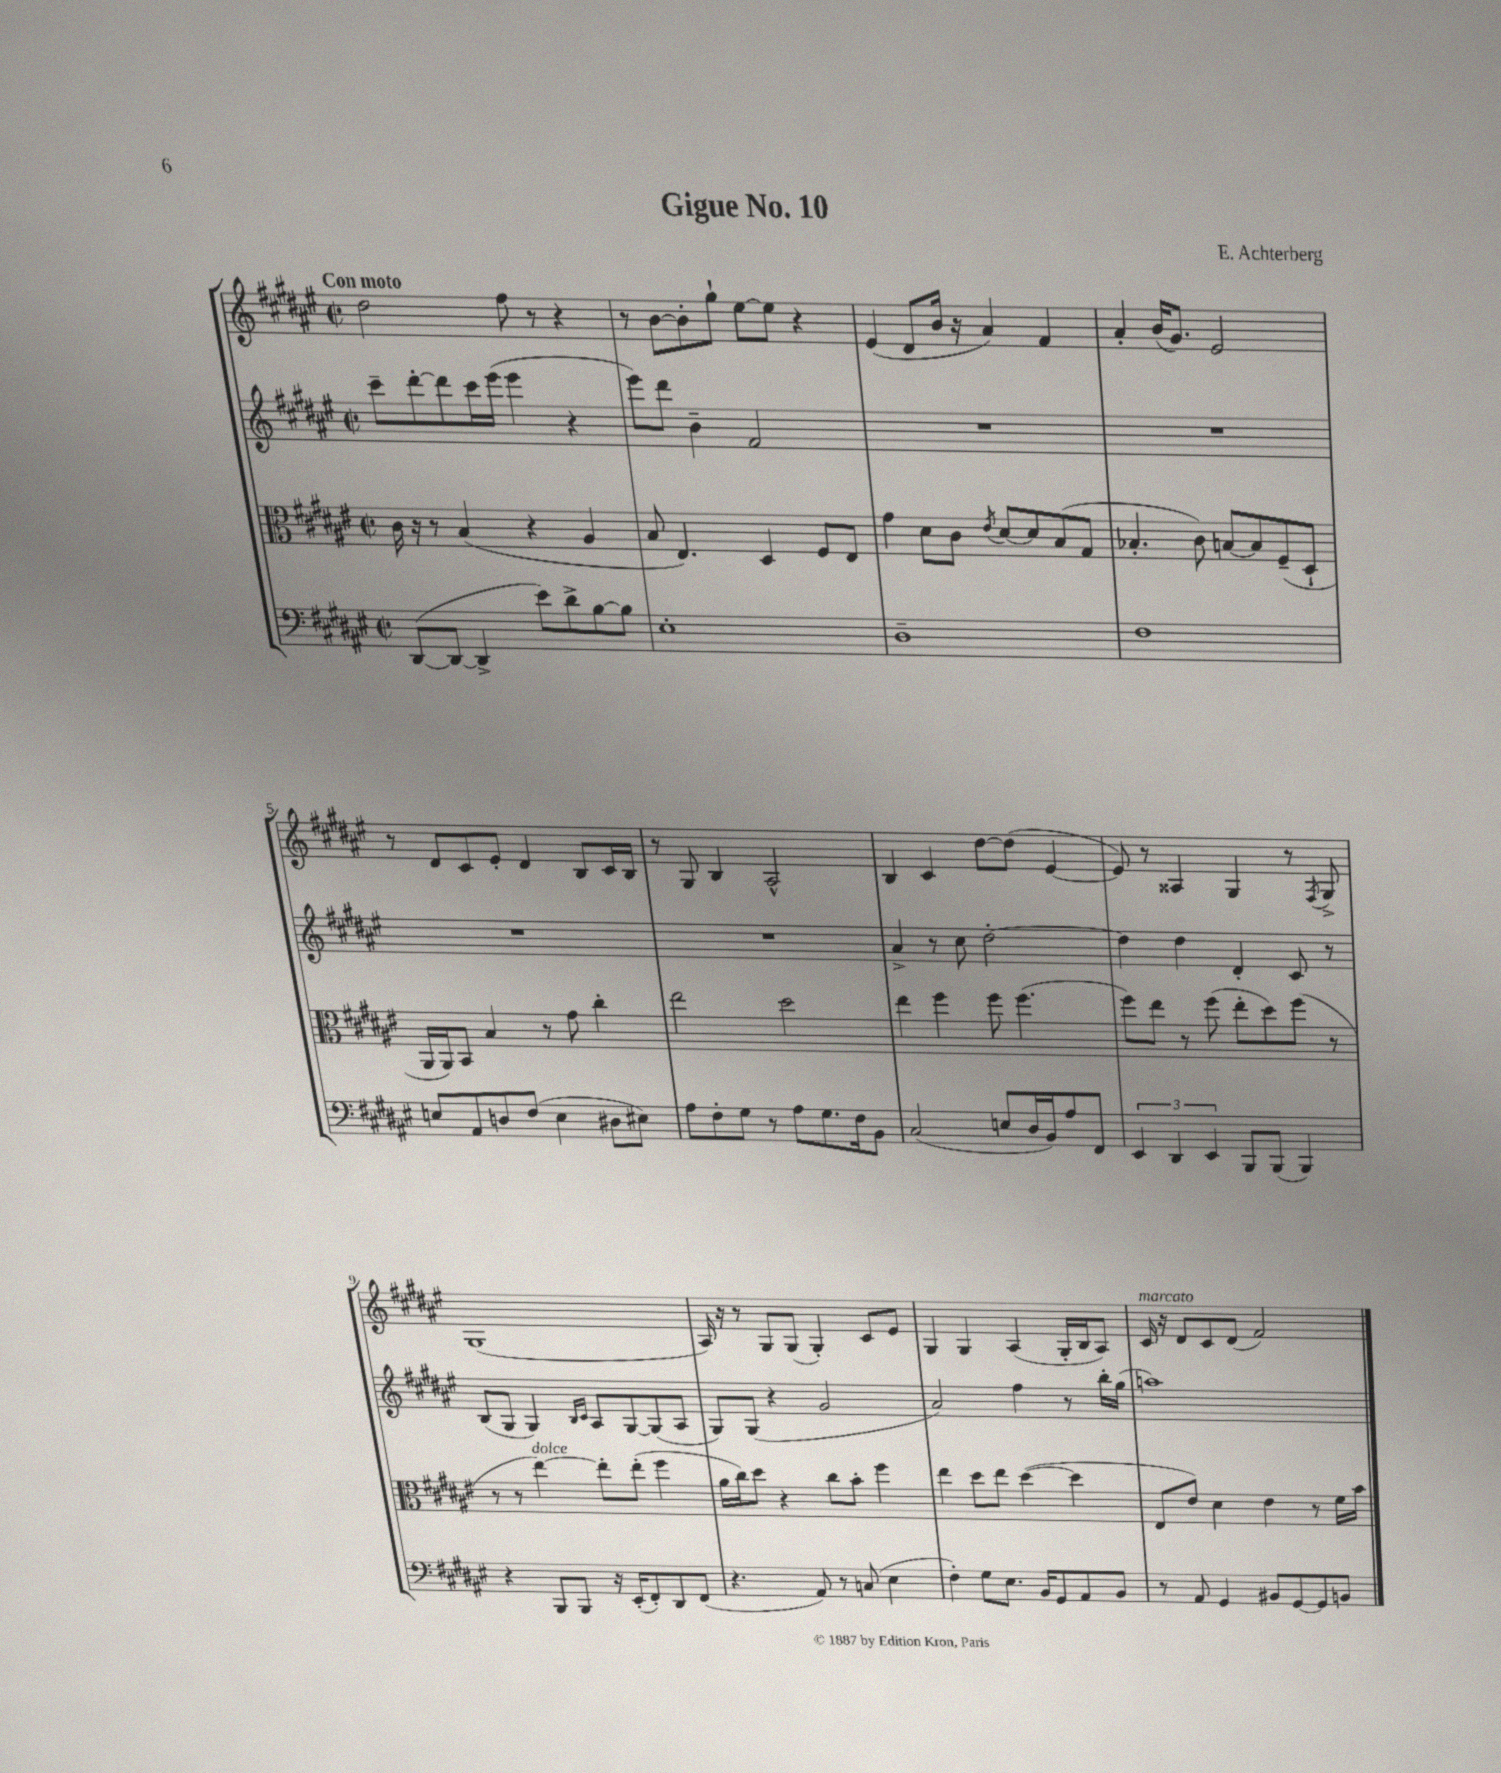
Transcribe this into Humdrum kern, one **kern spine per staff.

**kern	**kern	**kern	**kern
*part4	*part3	*part2	*part1
*staff4	*staff3	*staff2	*staff1
*clefF4	*clefC3	*clefG2	*clefG2
*k[f#c#g#d#a#e#]	*k[f#c#g#d#a#e#]	*k[f#c#g#d#a#e#]	*k[f#c#g#d#a#e#]
*M2/2	*M2/2	*M2/2	*M2/2
*met(c|)	*met(c|)	*met(c|)	*met(c|)
=1	=1	=1	=1
!	!	!	!LO:TX:a:B:t=Con moto
([8DD#/L	16c#\	8ccc#~\L	2dd#\
.	16r	.	.
8DD#/J_	8r	[8ddd#'\	.
4DD#^/]	(4B/	8ddd#\]	.
.	.	16ccc#\L	.
.	.	(16eee#\JJ	.
8e#\L)	4r	4eee#\	8ff#\
8d#^\	.	.	8r
[8B\	4A#/	4r	4r
8B\J]	.	.	.
=2	=2	=2	=2
1E#'	8B/	8eee#\L)	8r
.	4.E#/)	8ddd#\J	[8b\L
.	.	4b~\	8b'\]
.	.	.	8gg#`\J
.	4D#/	2f#/	[8ee#\L
.	.	.	8ee#\J]
.	8F#/L	.	4r
.	8E#/J	.	.
=3	=3	=3	=3
1D#~	4g#\	1r	(4e#/
.	8d#\L	.	8d#/L
.	8c#\J	.	16b/Jk
.	.	.	16r
.	8qe#/	.	.
.	[8d#/L	.	4a#/)
.	8d#/]	.	.
.	(8B/	.	4f#/
.	8G#/J	.	.
=4	=4	=4	=4
1F#	4.B-X'/	1r	4a#'/
.	.	.	(16b/KL
.	.	.	8.g#/J)
.	8c#\)	.	.
.	[8Bn/L	.	2e#/
.	8B/]	.	.
.	(8F#~/	.	.
.	8D#`/J	.	.
!!LO:LB:g=z
=5	=5	=5	=5
8En/L	16AA#/LL	1r	8r
.	16AA#/J)	.	.
8AA#/	8BB/J	.	8d#/L
8Dn/	4B/	.	8c#/
(8F#/J	.	.	8e#'/J
4E\	8r	.	4d#/
.	8g#\	.	.
8D#X\L	4cc#'\	.	8B/L
8E#X\J)	.	.	16c#/L
.	.	.	16B/JJ
=6	=6	=6	=6
8A#\L	2ee#\	1r	8r
8F#'\	.	.	8G#/
8G#\J	.	.	4B/
8r	.	.	.
8A#\L	2dd#\	.	2A#^^/
8.G#\	.	.	.
16F#\k	.	.	.
8BB\J	.	.	.
=7	=7	=7	=7
(2C#/	4ee#\	4a#^/	4B/
.	4ff#\	8r	4c#/
.	.	8cc#\	.
8En/L	8ff#\	[2dd#'\	[8dd#\L
16D#/L	(4.ff#\	.	(8dd#\J]
16BB/J)	.	.	.
8A#/	.	.	[4e#/
8FF#/J	.	.	.
=8	=8	=8	=8
6EE#/	8ff#\L)	4dd#\]	8e#/])
.	8ee#\J	.	8r
6DD#/	.	.	.
.	8r	4dd#\	4A##X/
6EE#/	.	.	.
.	(8ff#\	.	.
8BBB/L	8ee#'\L	4d#'/	4G#/
(8BBB/J	8dd#\)	.	.
4BBB/)	(8ff#\J	8c#/	8r
.	.	.	8qF#/
.	8r	8r	8G#^/
!!LO:LB:g=z
=9	=9	=9	=9
4r	8r	(8B/L	(1G#
.	8r	8G#/J	.
!	!LO:TX:a:i:t=dolce	!	!
8BBB/L	[4ee#\)	4G#/)	.
8BBB/J	.	.	.
.	.	16qqB/LL	.
.	.	16qqc#/JJ	.
16r	8ee#'\L]	8A#/L	.
(16EE#'/KL	.	.	.
8FF#'/)	(8ee#'\J	[8G#/	.
8DD#/	4ff#\	(8G#/]	.
(8FF#/J	.	8A#/J	.
=10	=10	=10	=10
4.r	16a#\LL	8G#/L)	16A#/)
.	16cc#\J)	.	16r
.	8dd#\J	(8G#/J	8r
.	4r	4r	8G#/L
8AA#/)	.	.	(8G#/J
8r	8cc#\L	2g#/	4G#'/)
(8Cn/	8b'\J	.	.
4E#\	4ff#\	.	8c#/L
.	.	.	8e#/J
=11	=11	=11	=11
4F#'\)	4ee#\	2a#/)	4G#/
8G#\L	8dd#\L	.	4G#/
8.E#\J	8ee#\J	.	.
.	([4dd#\	4ff#\	(4A#/
16BB/KL	.	.	.
8GG#/	.	.	.
8AA#/	4dd#\]	8r	16G#'/LL
.	.	.	16B/J
8BB/J	.	16bb'\LL	8A#/J)
.	.	(16gg#\JJ	.
=12	=12	=12	=12
!	!	!	!LO:TX:a:i:t=marcato
8r	8E#/L	1aan)	16c#/
.	.	.	16r
8AA#/	8e#/J)	.	8d#/L
4GG#/	4d#\	.	8c#/
.	.	.	(8d#/J
8BB#X/L	4e#\	.	2f#/)
[8GG#/	.	.	.
8GG#/]	8r	.	.
8BBn/J	16f#\LL	.	.
.	16b\JJ	.	.
==	==	==	==
*-	*-	*-	*-
